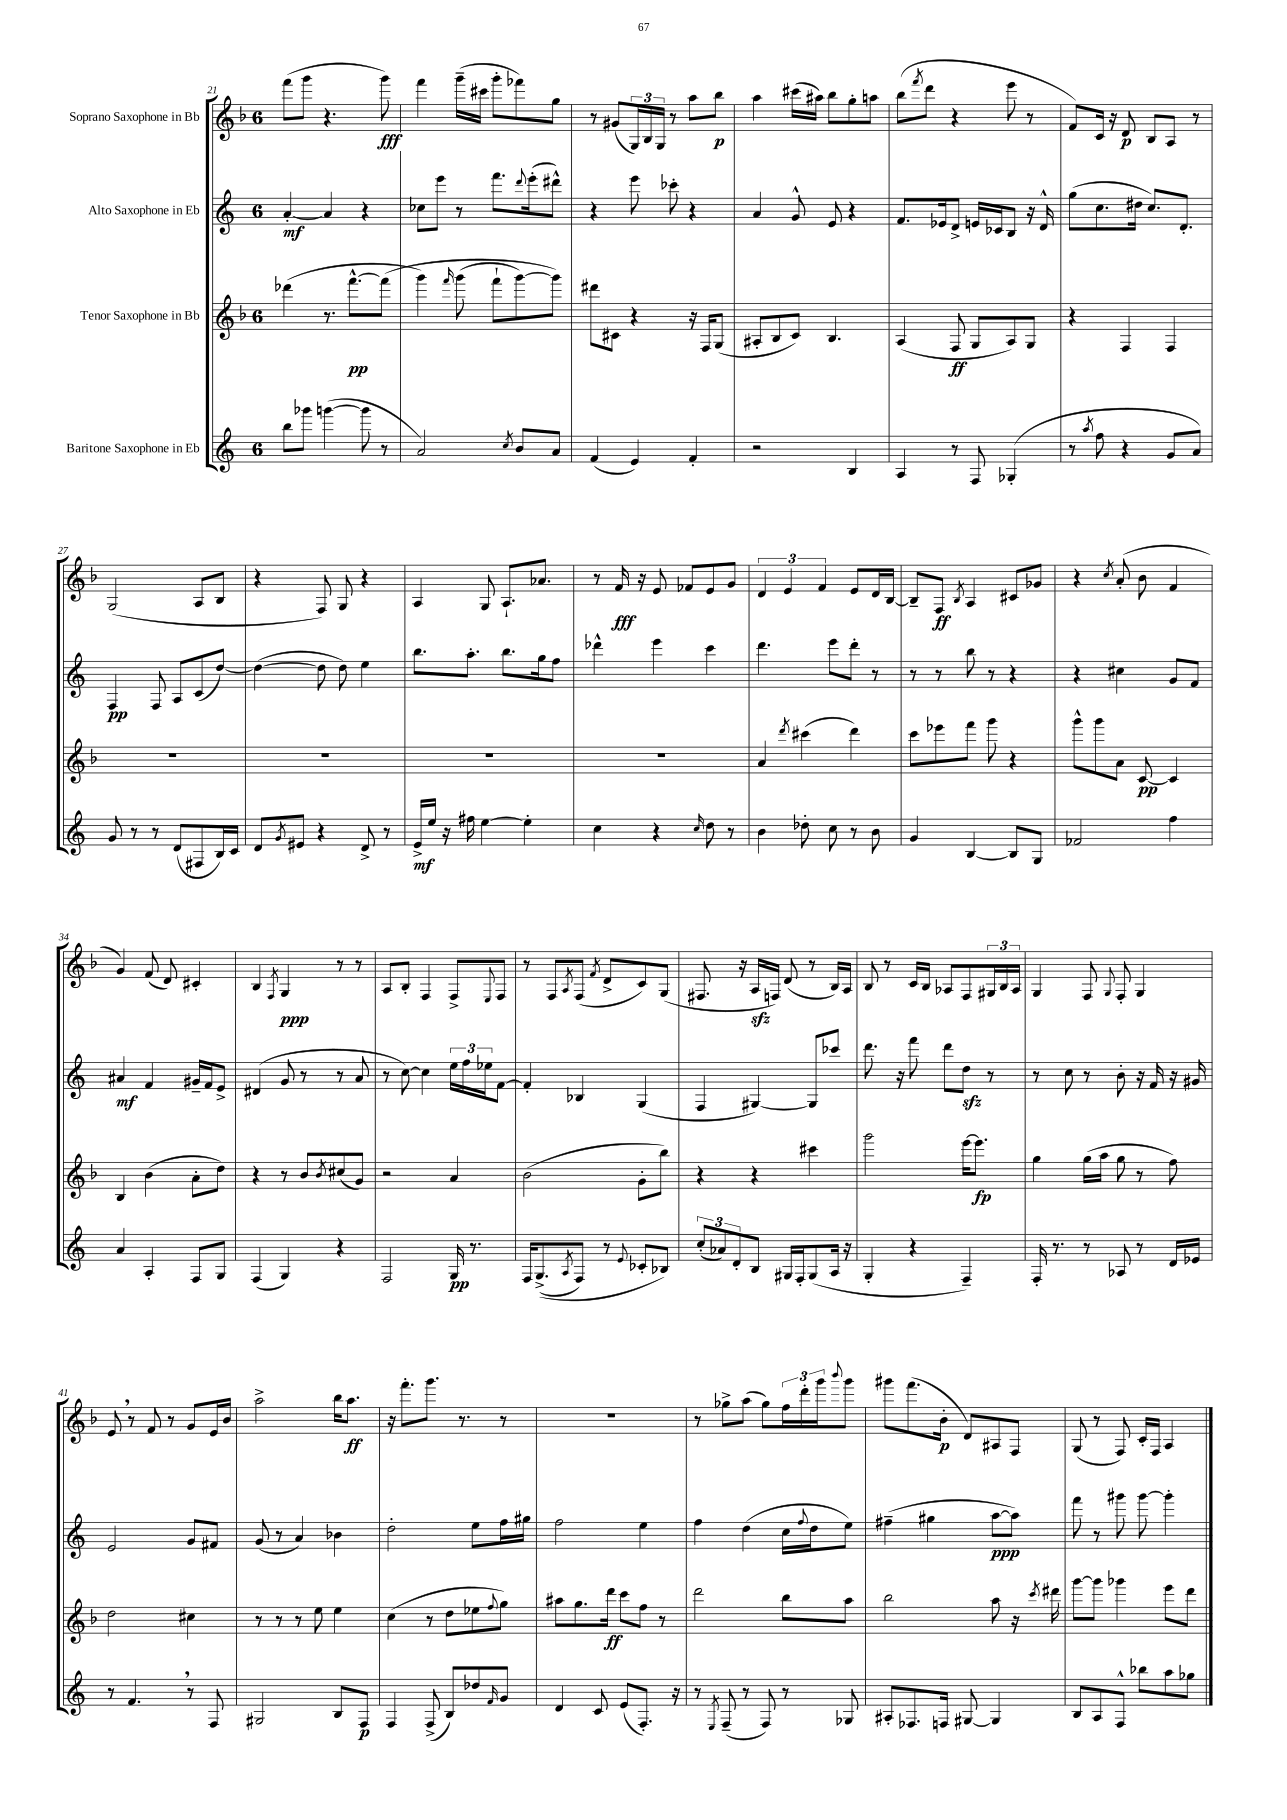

**kern	**dynam	**kern	**dynam	**kern	**dynam	**kern	**dynam
*part4	*part4	*part3	*part3	*part2	*part2	*part1	*part1
*staff4	*staff4	*staff3	*staff3	*staff2	*staff2	*staff1	*staff1
*I"Baritone Saxophone in Eb	*	*I"Tenor Saxophone in Bb	*	*I"Alto Saxophone in Eb	*	*I"Soprano Saxophone in Bb	*
*clefG2	*	*clefG2	*	*clefG2	*	*clefG2	*
*k[]	*	*k[b-]	*	*k[]	*	*k[b-]	*
*M6/8	*	*M6/8	*	*M6/8	*	*M6/8	*
=21	=21	=21	=21	=21	=21	=21	=21
8bb\L	.	(4ddd-X\	.	[4a'/	mf	(8fff\L	.
8ggg-X\J	.	.	.	.	.	8ggg\J	.
([4gggn\	.	8.r	.	4a/]	.	4.r	.
.	.	[8.fff^^\L	pp	.	.	.	.
8ggg\]	.	.	.	4r	.	.	.
8r	.	(8fff\J]	.	.	.	8ggg\)	fff
=22	=22	=22	=22	=22	=22	=22	=22
2a/)	.	4ggg\)	.	8cc-X\L	.	4fff\	.
.	.	.	.	8eee\J	.	.	.
.	.	16qqfff/	.	.	.	.	.
.	.	(8ggg\	.	8r	.	(16ggg~\LL	.
.	.	.	.	.	.	16ccc#X\JJ	.
.	.	8fff`\L	.	8.fff\L	.	8ggg'\L	.
8qcc/	.	.	.	.	.	.	.
8b/L	.	[8ggg\)	.	.	.	8fff-X\)	.
.	.	.	.	8qqddd/	.	.	.
.	.	.	.	(16eee'\k	.	.	.
8a/J	.	8ggg\J])	.	8ddd#X^^\J)	.	8gg\J	.
=23	=23	=23	=23	=23	=23	=23	=23
(4f/	.	8ddd#X\L	.	4r	.	8r	.
.	.	8c#X\J	.	.	.	(8g#X/L	.
4e/)	.	4r	.	8eee\	.	24G/L)	.
.	.	.	.	.	.	24B-/	.
.	.	.	.	.	.	24G/JJ	.
.	.	.	.	8ccc-X'\	.	8r	.
4f'/	.	16r	.	4r	.	8aa\L	.
.	.	16F/KL	.	.	.	.	.
.	.	(8G/J	.	.	.	8bb-\J	p
=24	=24	=24	=24	=24	=24	=24	=24
2r	.	8A#X'/L	.	4a/	.	4aa\	.
.	.	8B-/	.	.	.	.	.
.	.	8c/J)	.	8g^^/	.	(16ccc#X\LL	.
.	.	.	.	.	.	16aa#X\JJ)	.
.	.	4.B-/	.	8e/	.	8bb-\L	.
4B/	.	.	.	4r	.	8gg'\	.
.	.	.	.	.	.	8aan\J	.
=25	=25	=25	=25	=25	=25	=25	=25
4A/	.	(4A/	.	8.f/L	.	(8bb-\L	.
.	.	.	.	.	.	8qfff/	.
.	.	.	.	.	.	8ddd\J	.
.	.	.	.	16e-X/k	.	.	.
8r	.	8F/	ff	8d^/J	.	4r	.
8F/	.	8G/L	.	16en/LL	.	.	.
.	.	.	.	16c-X/J	.	.	.
(4G-X'/	.	8A/)	.	8B/J	.	8eee\	.
.	.	8G/J	.	16r	.	8r	.
.	.	.	.	16d^^/	.	.	.
=26	=26	=26	=26	=26	=26	=26	=26
8r	.	4r	.	(8gg\L	.	8f/L)	.
8qaa/	.	.	.	.	.	.	.
8ff\	.	.	.	8.cc\	.	16c/Jk	.
.	.	.	.	.	.	16r	.
4r	.	4F/	.	.	.	8d/	p
.	.	.	.	16dd#X\Jk	.	.	.
.	.	.	.	8.cc/L)	.	8B-/L	.
8g/L	.	4F/	.	.	.	8A/J	.
.	.	.	.	8.d'/J	.	.	.
8a/J)	.	.	.	.	.	8r	.
!!LO:LB:g=z
=27	=27	=27	=27	=27	=27	=27	=27
8g/	.	2.r	.	4F/	pp	(2G/	.
8r	.	.	.	.	.	.	.
8r	.	.	.	8F/	.	.	.
(8d/L	.	.	.	8A/L	.	.	.
8F#X/	.	.	.	(8c/	.	8A/L	.
16B/L)	.	.	.	[8dd/J)	.	8B-/J	.
16c/JJ	.	.	.	.	.	.	.
=28	=28	=28	=28	=28	=28	=28	=28
8d/L	.	2.r	.	(4dd\_	.	4r	.
8qg/	.	.	.	.	.	.	.
8e#X/J	.	.	.	.	.	.	.
4r	.	.	.	8dd\]	.	8F/)	.
.	.	.	.	8dd\)	.	8G/	.
8d^/	.	.	.	4ee\	.	4r	.
8r	.	.	.	.	.	.	.
=29	=29	=29	=29	=29	=29	=29	=29
16e^/LL	mf	2.r	.	8.bb\L	.	4A/	.
16ee/JJ	.	.	.	.	.	.	.
16r	.	.	.	.	.	.	.
16ff#X\	.	.	.	8.aa'\J	.	.	.
[4ee\	.	.	.	.	.	8G/	.
.	.	.	.	8.bb\L	.	8.A`/L	.
4ee'\]	.	.	.	.	.	.	.
.	.	.	.	16gg\k	.	8.a-X/J	.
.	.	.	.	8ff\J	.	.	.
=30	=30	=30	=30	=30	=30	=30	=30
4cc\	.	2.r	.	4ddd-X^^\	.	8r	.
.	.	.	.	.	.	16f/	fff
.	.	.	.	.	.	16r	.
4r	.	.	.	4eee\	.	8e/	.
.	.	.	.	.	.	8f-X/L	.
16qqcc/	.	.	.	.	.	.	.
8dd\	.	.	.	4ccc\	.	8e/	.
8r	.	.	.	.	.	8g/J	.
=31	=31	=31	=31	=31	=31	=31	=31
4b\	.	4a/	.	4.ddd\	.	6d/	.
.	.	.	.	.	.	6e/	.
.	.	8qddd/	.	.	.	.	.
8dd-X'\	.	(4ccc#X\	.	.	.	.	.
.	.	.	.	.	.	6f/	.
8cc\	.	.	.	8eee\L	.	.	.
8r	.	4ddd\)	.	8ddd'\J	.	8e/L	.
8b\	.	.	.	8r	.	16d/L	.
.	.	.	.	.	.	[16B-/JJ	.
=32	=32	=32	=32	=32	=32	=32	=32
4g/	.	8ccc\L	.	8r	.	8B-~/L]	.
.	.	8eee-X\	.	8r	.	8F/J	ff
.	.	.	.	.	.	8qB-/	.
[4B/	.	8fff\J	.	8bb\	.	4A/	.
.	.	8ggg\	.	8r	.	.	.
8B/L]	.	4r	.	4r	.	8c#X/L	.
8G/J	.	.	.	.	.	8g-X/J	.
=33	=33	=33	=33	=33	=33	=33	=33
2f-X/	.	8ggg^^\L	.	4r	.	4r	.
.	.	8ggg\	.	.	.	.	.
.	.	.	.	.	.	8qcc/	.
.	.	8a\J	.	4cc#X\	.	(8a'/	.
.	.	[8c/	pp	.	.	8b-\	.
4ff\	.	4c/]	.	8g/L	.	4f/	.
.	.	.	.	8f/J	.	.	.
!!LO:LB:g=z
=34	=34	=34	=34	=34	=34	=34	=34
4a/	.	4B-/	.	4a#X/	mf	4g/)	.
4A'/	.	(4b-\	.	4f/	.	(8f/	.
.	.	.	.	.	.	8d/)	.
8F/L	.	8a'\L	.	16g#X~/LL	.	4c#X'/	.
.	.	.	.	16f/J	.	.	.
8G/J	.	8dd\J)	.	8e^/J	.	.	.
=35	=35	=35	=35	=35	=35	=35	=35
(4F/	.	4r	.	(4d#X/	.	4B-/	.
.	.	.	.	.	.	8qF/	.
4G/)	.	8r	.	8g/	.	4G/	ppp
.	.	8b-/L	.	8r	.	.	.
.	.	8qb-/	.	.	.	.	.
4r	.	(8cc#X/	.	8r	.	8r	.
.	.	8g/J)	.	8a/	.	8r	.
=36	=36	=36	=36	=36	=36	=36	=36
2F/	.	2r	.	8r	.	8A/L	.
.	.	.	.	[8cc\)	.	8B-'/J	.
.	.	.	.	4cc\]	.	4F/	.
16G/	pp	4a/	.	24ee\LL	.	8F^/L	.
.	.	.	.	24ff\	.	.	.
8.r	.	.	.	.	.	.	.
.	.	.	.	24ee-X\J	.	.	.
.	.	.	.	.	.	8qqE/	.
.	.	.	.	[8f\J	.	8F/J	.
=37	=37	=37	=37	=37	=37	=37	=37
16F/KL	.	(2b-\	.	4f'/]	.	8r	.
((8.G^/	.	.	.	.	.	.	.
.	.	.	.	.	.	8F/L	.
8qA/	.	.	.	.	.	8qA/	.
8F/J)	.	.	.	4B-X/	.	(8F/J	.
.	.	.	.	.	.	8qf/	.
8r	.	.	.	.	.	8d^/L	.
8qqe/	.	.	.	.	.	.	.
8c-X'/L	.	8g'\L	.	(4G/	.	8c/)	.
8B-X/J)	.	8bb-\J)	.	.	.	(8G/J	.
=38	=38	=38	=38	=38	=38	=38	=38
(12cc'/L	.	4r	.	4F/	.	8.F#X/	.
12a-X/)	.	.	.	.	.	.	.
12d'/	.	.	.	.	.	.	.
.	.	.	.	.	.	16r	.
8B/J	.	4r	.	[4G#X/)	.	16Azz/LL	.
.	.	.	.	.	.	16Fn/JJ)	.
16G#X/LL	.	.	.	.	.	(8d/	.
16F'/J	.	.	.	.	.	.	.
(8G#/	.	4ccc#X\	.	8G#/L]	.	8r	.
16A/Jk	.	.	.	8ccc-X/J	.	16B-/LL)	.
16r	.	.	.	.	.	16A/JJ	.
=39	=39	=39	=39	=39	=39	=39	=39
4G'/	.	2ggg\	.	8.ddd\	.	8B-/	.
.	.	.	.	.	.	8r	.
.	.	.	.	16r	.	.	.
4r	.	.	.	8fff\	.	16c/LL	.
.	.	.	.	.	.	16B-/JJ	.
.	.	.	.	8ddd\L	.	8A-X/L	.
4F~/)	.	[16eee\KL	.	8ddzz\J	.	8F/	.
.	.	8.eee\J]	fp	.	.	.	.
.	.	.	.	8r	.	24G#X/L	.
.	.	.	.	.	.	24B-/	.
.	.	.	.	.	.	24A-/JJ	.
=40	=40	=40	=40	=40	=40	=40	=40
16F'/	.	4gg\	.	8r	.	4G/	.
8.r	.	.	.	.	.	.	.
.	.	.	.	8cc\	.	.	.
8r	.	(16gg\LL	.	8r	.	8F/	.
.	.	16aa\JJ	.	.	.	.	.
.	.	.	.	.	.	8qqG/	.
8A-X/	.	8gg\	.	8b'\	.	8F'/	.
8r	.	8r	.	16r	.	4G/	.
.	.	.	.	16f/	.	.	.
16d/LL	.	8ff\)	.	16r	.	.	.
16e-X/JJ	.	.	.	16g#X/	.	.	.
!!LO:LB:g=z
=41	=41	=41	=41	=41	=41	=41	=41
8r	.	2dd\	.	2e/	.	8e,/	.
4.f,/	.	.	.	.	.	8r	.
.	.	.	.	.	.	8f/	.
.	.	.	.	.	.	8r	.
8r	.	4cc#X\	.	8g/L	.	8g/L	.
8F/	.	.	.	8f#X/J	.	16e/L	.
.	.	.	.	.	.	16b-/JJ	.
=42	=42	=42	=42	=42	=42	=42	=42
2G#X/	.	8r	.	(8g/	.	2aa^\	.
.	.	8r	.	8r	.	.	.
.	.	8r	.	4a/)	.	.	.
.	.	8ee\	.	.	.	.	.
8B/L	.	4ee\	.	4b-X\	.	16bb-\KL	.
.	.	.	.	.	.	8.aa\J	ff
8F/J	p	.	.	.	.	.	.
=43	=43	=43	=43	=43	=43	=43	=43
4F/	.	(4cc\	.	2dd'\	.	16r	.
.	.	.	.	.	.	8.fff'\L	.
(8F^/	.	8r	.	.	.	8.ggg\J	.
8B/L)	.	8dd\L	.	.	.	.	.
.	.	.	.	.	.	8.r	.
8dd-X/	.	8ee-X\	.	8ee\L	.	.	.
16qqf/	.	8qqff/	.	.	.	.	.
8g/J	.	8gg\J)	.	16ff\L	.	8r	.
.	.	.	.	16gg#X\JJ	.	.	.
=44	=44	=44	=44	=44	=44	=44	=44
4d/	.	8aa#X\L	.	2ff\	.	2.r	.
.	.	8.gg\	.	.	.	.	.
8c/	.	.	.	.	.	.	.
.	.	16ddd\Jk	ff	.	.	.	.
(8e/L	.	8ccc\L	.	.	.	.	.
8.F'/J)	.	8ff\J	.	4ee\	.	.	.
.	.	8r	.	.	.	.	.
16r	.	.	.	.	.	.	.
=45	=45	=45	=45	=45	=45	=45	=45
8r	.	2ddd\	.	4ff\	.	8r	.
8qE/	.	.	.	.	.	.	.
(8F~/	.	.	.	.	.	8gg-X^\L	.
8r	.	.	.	(4dd\	.	(8aa\J	.
8F/)	.	.	.	.	.	8gg-\L)	.
8r	.	8bb-\L	.	16cc\LL	.	24ff\L	.
.	.	.	.	.	.	24ddd'\	.
.	.	.	.	8qqff/	.	.	.
.	.	.	.	16dd\J	.	.	.
.	.	.	.	.	.	24ggg\J	.
.	.	.	.	.	.	8qqbbb-/	.
8G-X/	.	8aa\J	.	8ee\J)	.	8ggg\J	.
=46	=46	=46	=46	=46	=46	=46	=46
8A#X'/L	.	2bb-\	.	(4ff#X~\	.	8ggg#X\L	.
8.F-X/	.	.	.	.	.	(8.fff\	.
.	.	.	.	4gg#X\	.	.	.
16Fn/Jk	.	.	.	.	.	16b-'\Jk	p
[8G#X/	.	.	.	.	.	8d/L)	.
4G#/]	.	8aa\	.	[8aa\L	ppp	8A#X/	.
.	.	16r	.	8aa\J])	.	8F/J	.
.	.	8qccc/	.	.	.	.	.
.	.	16ddd#X\	.	.	.	.	.
=47	=47	=47	=47	=47	=47	=47	=47
8B/L	.	[8ggg\L	.	8fff\	.	(8G/	.
8A/	.	8ggg\J]	.	8r	.	8r	.
8F^^/J	.	4ggg-X\	.	8ggg#X\	.	8F/)	.
8bb-X\L	.	.	.	[8ggg#\	.	16c'/LL	.
.	.	.	.	.	.	16F/JJ	.
8aa\	.	8eee\L	.	4ggg#'\]	.	4A/	.
8gg-X\J	.	8ddd\J	.	.	.	.	.
==	==	==	==	==	==	==	==
*-	*-	*-	*-	*-	*-	*-	*-
